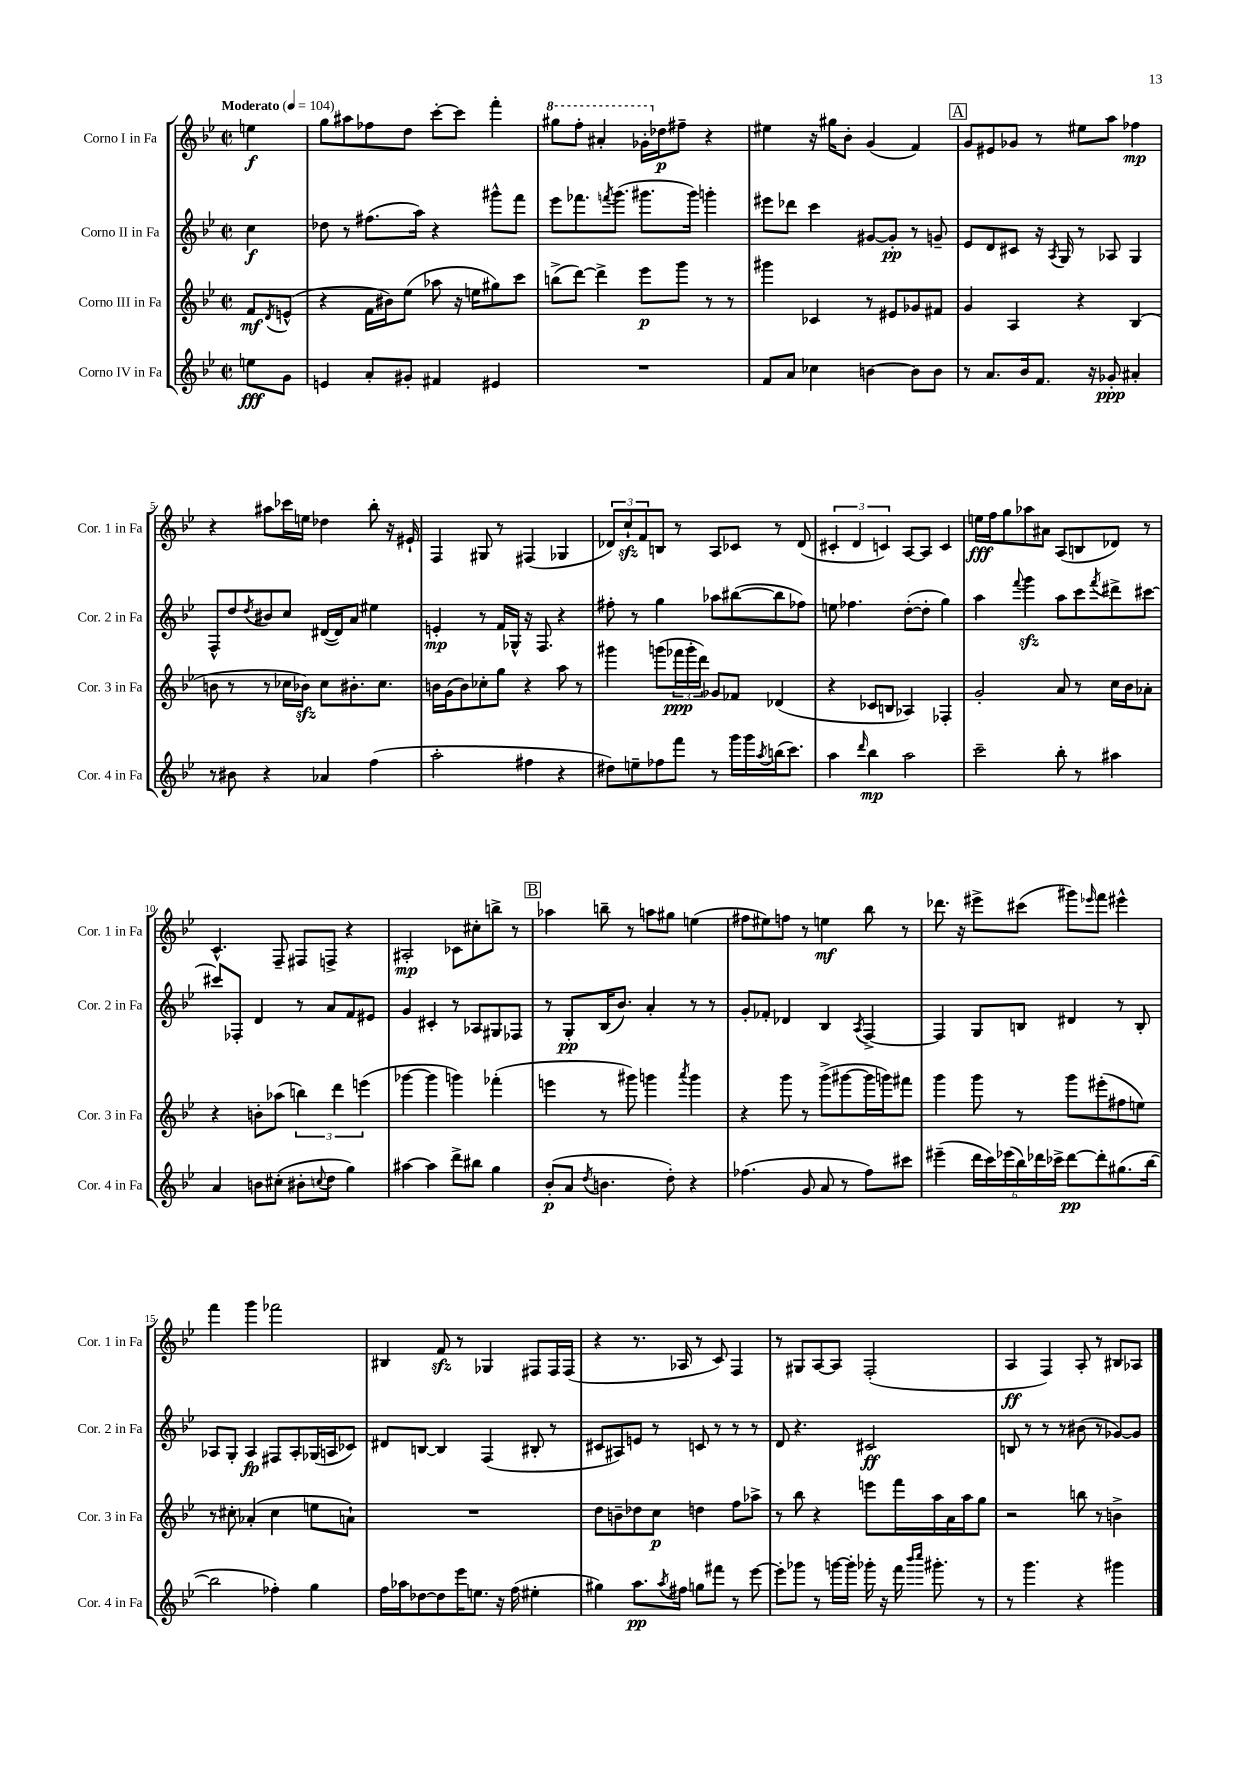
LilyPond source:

<<
\new StaffGroup <<
\new Staff = "s0" \with { instrumentName = "Corno I in Fa" shortInstrumentName = "Cor. 1 in Fa" } {
    \clef treble \key bes \major \defaultTimeSignature \time 2/2 \partial 4 \tempo "Moderato" 4 = 104
    e''4\f |
    g''8 ais''8 fes''8 d''8 c'''8~-. c'''8 f'''4-. |
    \ottava #1 gis'''8 f'''8-. ais''4-. ges''16-. \ottava #0 des''16\p fis''8-- r4 |
    eis''4 r16 gis''16 bes'8-. g'4( f'4) |
    \mark \markup { \box "A" } g'8 eis'8 ges'8 r8 eis''8 a''8 fes''4\mp |
    r4 ais''8 ces'''16 e''16 des''4 bes''8-. r16 eis'16-! |
    f4 gis8 r8 fis4( ges4 |
    \tuplet 3/2 { des'8) c''8-!\sfz f'8 } b8 r8 a8 ces'8 r8 des'8( |
    \tuplet 3/2 { cis'4-. d'4 c'4) } a8~ a8 c'4 |
    e''16\fff f''16 g''8 aes''8 ais'8 a8( b8 des'8) r8 |
    c'4.-^ f8-- fis8 f8-> r4 |
    ais2-.\mp ces'8 cis''8-. b''8-> r8 |
    \mark \markup { \box "B" } aes''4 b''8-- r8 a''8 gis''8 e''4( |
    fis''8 eis''8) f''8 r8 e''4\mf bes''8 r8 |
    des'''8. r16 eis'''8-> cis'''8( gis'''8) \grace { ees'''16 } f'''8 eis'''4-^ |
    f'''4 g'''4 fes'''2 |
    bis4 f'8\sfz r8 ges4 fis8 fis16 fis16( |
    r4 r8. aes16 r8 c'8) f4 |
    r8 gis8 a8~ a8 f2-.( |
    a4\ff f4) a8-. r8 bis8 aes8 \bar "|." |
}
\new Staff = "s1" \with { instrumentName = "Corno II in Fa" shortInstrumentName = "Cor. 2 in Fa" } {
    \clef treble \key bes \major \defaultTimeSignature \time 2/2 \partial 4
    c''4\f |
    des''8 r8 fis''8.( a''16) r4 gis'''8-^ f'''8 |
    ees'''8 fes'''8. \acciaccatura { f'''8 } g'''8.( gis'''8. gis'''16) g'''4-. |
    eis'''8 des'''8 c'''4 gis'8~ gis'8-.\pp r8 g'8-- |
    \mark \markup { \box "A" } ees'8 d'8 cis'8 r16 \acciaccatura { a8 } g16 r8 aes8 g4 |
    f8-^ d''8 \acciaccatura { d''8 } bis'8 c''8 dis'16~( dis'16) a'8 eis''4 |
    e'4-.\mp r8 f'16 ges16-^ r16 f8. r4 |
    fis''8-. r8 g''4 aes''8 bis''8~( bis''8 fes''8) |
    e''8 fes''4. d''8~-.( d''8-. g''4) |
    a''4 \appoggiatura { f'''8 } g'''4\sfz a''8 c'''8 \acciaccatura { f'''8 } dis'''8-> cis'''8~ |
    cis'''8 fes8-. d'4 r8 a'8 f'8 eis'8 |
    g'4 cis'4-. r8 aes8 gis8 fes8 |
    \mark \markup { \box "B" } r8 g8-.\pp bes16( bes'8.) a'4-. r8 r8 |
    g'8-. fes'8-. des'4 bes4 \acciaccatura { a8 } f4~-> |
    f4 g8 b8 dis'4 r8 b8-. |
    aes8 g8-. aes4\fp fis8 aes8-. ges16( a16 ces'8) |
    dis'8 b8~ b4 f4( bis8-. r8 |
    cis'8 ais8) e'8 r8 c'8 r8 r8 r8 |
    d'8 r4. cis'2\ff |
    b8 r8 r8 r8 bis'8( r8 ges'8~) ges'8 \bar "|." |
}
\new Staff = "s2" \with { instrumentName = "Corno III in Fa" shortInstrumentName = "Cor. 3 in Fa" } {
    \clef treble \key bes \major \defaultTimeSignature \time 2/2 \partial 4
    f'8\mf \acciaccatura { d'8 } e'8-^( |
    r4 f'16 bis'16) ees''8( aes''8 r16 e''16 gis''8) c'''8 |
    b''8->( d'''8~) d'''4-> ees'''8\p g'''8 r8 r8 |
    gis'''4 ces'4 r8 eis'8 ges'8 fis'8 |
    \mark \markup { \box "A" } g'4 a4 r4 bes4( |
    b'8 r8 r8 ces''16 bes'16\sfz) ces''8 bis'8.-. ces''8. |
    b'16 g'16( b'8) ces''8-. g''8 r4 a''8 r8 |
    gis'''4 g'''8( \tuplet 3/2 { fes'''16\ppp g'''16-. d'''16) } ges'8 fes'8 des'4( |
    r4 ces'8 b8 aes4) fes4-. |
    g'2-. a'8 r8 c''16 bes'16 aes'8-. |
    r4 b'8-. aes''8( \tuplet 3/2 { b''4) d'''4 e'''4( } |
    ges'''4~ ges'''4 g'''4) fes'''4-.( |
    \mark \markup { \box "B" } e'''4 r8 gis'''8) g'''4 \acciaccatura { a'''8 } g'''4 |
    r4 g'''8 r8 g'''8->( gis'''8~ gis'''16 g'''16) fis'''8 |
    g'''4 g'''8 r8 g'''8 eis'''8-.( fis''8 e''8) |
    r8 cis''8-. aes'4-.( cis''4 e''8 a'8-!) |
    R1 |
    d''8 b'8-- des''8 c''8\p d''4 f''8 aes''8-> |
    r8 bes''8 r4 e'''8 f'''16 a''16 a'16 a''16 g''8 |
    r2 b''8 r8 b'4-> \bar "|." |
}
\new Staff = "s3" \with { instrumentName = "Corno IV in Fa" shortInstrumentName = "Cor. 4 in Fa" } {
    \clef treble \key bes \major \defaultTimeSignature \time 2/2 \partial 4
    e''8\fff g'8 |
    e'4 a'8-. gis'8-. fis'4 eis'4 |
    R1 |
    f'8 a'8 ces''4 b'4~ b'8 b'8 |
    \mark \markup { \box "A" } r8 a'8. bes'16 f'8. r16 ges'8-.\ppp ais'4-. |
    r8 bis'8 r4 aes'4 f''4( |
    a''2-. fis''4 r4 |
    dis''8) e''8-- fes''8 f'''8 r8 g'''16 g'''16 \acciaccatura { a''8 } b''16( c'''8.) |
    a''4 \grace { d'''16 } bes''4\mp a''2 |
    c'''2-- bes''8-. r8 ais''4 |
    a'4 b'8 cis''8-.( bis'8-. \appoggiatura { c''8 } d''8 g''4) |
    ais''4~ ais''4 d'''8-> bis''8 g''4 |
    \mark \markup { \box "B" } bes'8-.\p( a'8 \acciaccatura { d''8 } b'4. d''8-.) r4 |
    fes''4.( g'8 a'8 r8 fes''8) cis'''8 |
    eis'''4--( \tuplet 6/4 { d'''16 c'''16) ees'''16( bes''16) des'''16 ces'''16-> } des'''8~\pp des'''8-. gis''8.( bes''16~ |
    bes''2 fes''4-.) g''4 |
    f''16 aes''16 des''8~ des''8 ees'''16 e''8. r16 f''16( eis''4-. |
    gis''4) a''8.\pp \acciaccatura { a''8 } fis''16 g''8 fis'''8 r8 ees'''8~ |
    ees'''8-. ges'''8 r8 g'''16~ g'''16-. ges'''16-. r16 f'''16 \grace { bes'''16 c''''16 } gis'''8.-. r8 |
    r8 g'''4. r4 gis'''4 \bar "|." |
}
>>
>>
